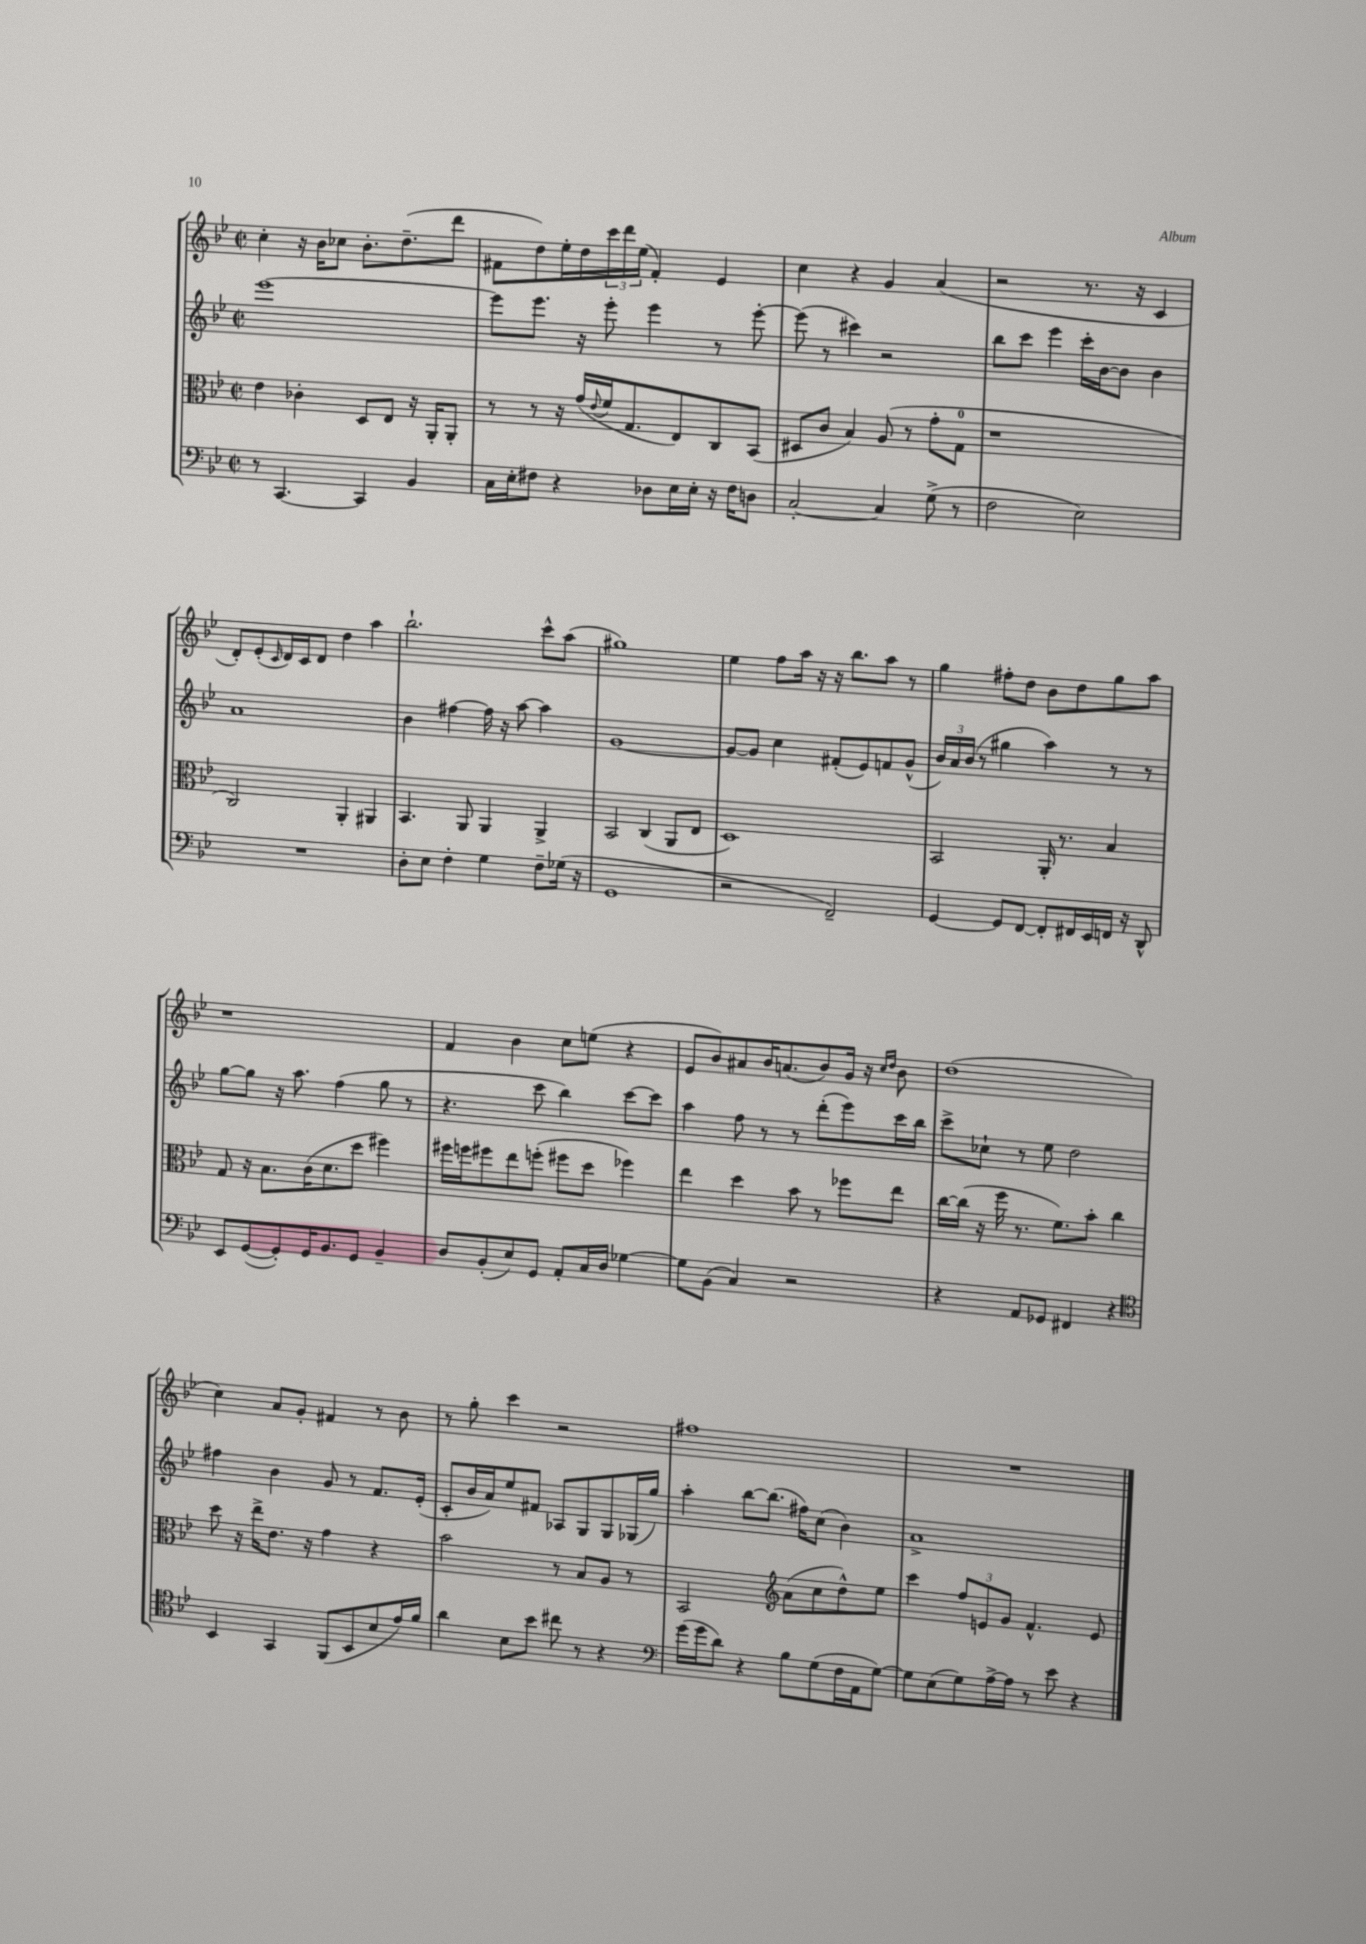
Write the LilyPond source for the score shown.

<<
\new StaffGroup <<
\new Staff = "s0" {
    \clef treble \key bes \major \defaultTimeSignature \time 2/2
    c''4-. r16 bes'16 ces''8 bes'8.-. d''8.--( d'''8 |
    fis'8 d''8) ees''16-. d''16 \tuplet 3/2 { c'''16 d'''16 ees''16( } fis'4-.) ees'4 |
    c''4 r4 g'4 a'4( |
    r2 r8. r16 c'4 |
    d'8-.) ees'8-.( \grace { c'16 } d'16) c'16 d'8 d''4 a''4 |
    bes''2.-! c'''8-^ a''8( |
    gis''1) |
    ees''4 f''8 a''16 r16 r16 bes''8. a''8 r8 |
    g''4 fis''8-. d''8 bes'8 d''8 g''8 a''8 |
    r1 |
    f'4 bes'4 c''8 e''8( r4 |
    ees'8 bes'8) ais'8 bes'16 a'8.( bes'8) g'16 r16 \grace { c''16 d''16 } bes'8 |
    d''1( |
    c''4) a'8 g'8-. fis'4 r8 bes'8 |
    r8 g''8-. c'''4 r2 |
    fis''1 |
    R1 \bar "|." |
}
\new Staff = "s1" {
    \clef treble \key bes \major \defaultTimeSignature \time 2/2
    ees'''1~ |
    ees'''8 ees'''8. r16 ees'''8-. ees'''4 r8 ees'''8~-. |
    ees'''8( r8 cis'''4) r2 |
    bes''8 c'''8 ees'''4 c'''16-. bes'16~ bes'8 bes'4 |
    a'1 |
    bes'4 fis''4~ fis''16 r16 a''8~ a''4 |
    g'1~ |
    g'8~ g'8 c''4 fis'8-.( ees'8) f'8 g'8-^( |
    \tuplet 3/2 { bes'16) a'16 bes'16( } r8 gis''4 a''4) r8 r8 |
    g''8~ g''8 r16 a''8. f''4( g''8 r8 |
    r4. c'''8 bes''4) c'''8~ c'''8 |
    a''4 f''8 r8 r8 d'''8-.( ees'''8) c'''16 bes''16 |
    c'''8-> ces''8-! r8 ees''8 d''2 |
    fis''4 bes'4 g'8 r8 f'8. ees'16-.( |
    c'8-. bes'16 a'16) ees''8 fis'8 aes8 g8 g8 ges16( g''16) |
    a''4-. bes''8~ bes''8.( fis''16) c''8( bes'4) |
    a'1-> \bar "|." |
}
\new Staff = "s2" {
    \clef alto \key bes \major \defaultTimeSignature \time 2/2
    ees'4 ces'4-. d8 ees8 r16 a,16-. a,8-. |
    r8 r8 r16 g'16( \appoggiatura { ees'8 } f'16 g8. ees8) c8 bes,8( |
    dis8 c'8 bes4) a8( r8 g'8-. g8-0 |
    r1 |
    c2) a,4-. ais,4 |
    bes,4. a,8 a,4 a,4-> |
    bes,2 c4( a,8 ees8 |
    d1) |
    bes,2 a,16-. r8. bes4 |
    g8 r16 bes8. c'16( d'8. d''8 fis''4) |
    fis''16 f''16 fis''8 ees''8 f''8-.( fis''8 d''8 fes''4) |
    ees''4 d''4 bes'8 r8 fes''8 ees''8 |
    c''16~ c''16( r16 f''16 r8. f'8.) bes'8-. c''4 |
    d''8 r16 ees''16-> ees'8. r16 g'4 r4 |
    bes'2 r8 bes8 a8 r8 |
    bes,2 \clef treble a'8( c''8 d''8-^) ees''8 |
    c'''4 \tuplet 3/2 { f''8 e'8 g'8 } f'4.-^ e'8 \bar "|." |
}
\new Staff = "s3" {
    \clef bass \key bes \major \defaultTimeSignature \time 2/2
    r8 c,4.~ c,4 bes,4 |
    c16 ees16-. fis8 r4 des8 ees16 ees16-. r16 fis16 d8 |
    c2~-. c4 g8->( r8 |
    f2 ees2) |
    R1 |
    d8-. ees8 f4-. g4 f8-- ges16( r16 |
    g,1 |
    r2 f,2--) |
    g,4~ g,8 f,8~ f,8-. fis,16 ees,16 f,16 r16 d,8-^ |
    ees,8 g,8~( g,8-.) g,16 bes,8. g,8 bes,4-- |
    d8 bes,8-.( ees8) g,8 a,8-. c16 d16 ges4~ |
    ges8 bes,8( c4) r2 |
    r4 a,8 ges,8 fis,4 r4 |
    \clef tenor bes,4 g,4 f,8( bes,8 bes8 ees'16) f'16 |
    a'4 bes8 bes'8 cis''8 r8 r4 |
    \clef bass g'16( g'16 d'8) r4 bes8 g8( f16 a,16 g8~) |
    g8 ees8( g8) a16~-> a16 r8 ees'8 r4 \bar "|." |
}
>>
>>
\layout { \context { \Score \remove "Bar_number_engraver" } }
